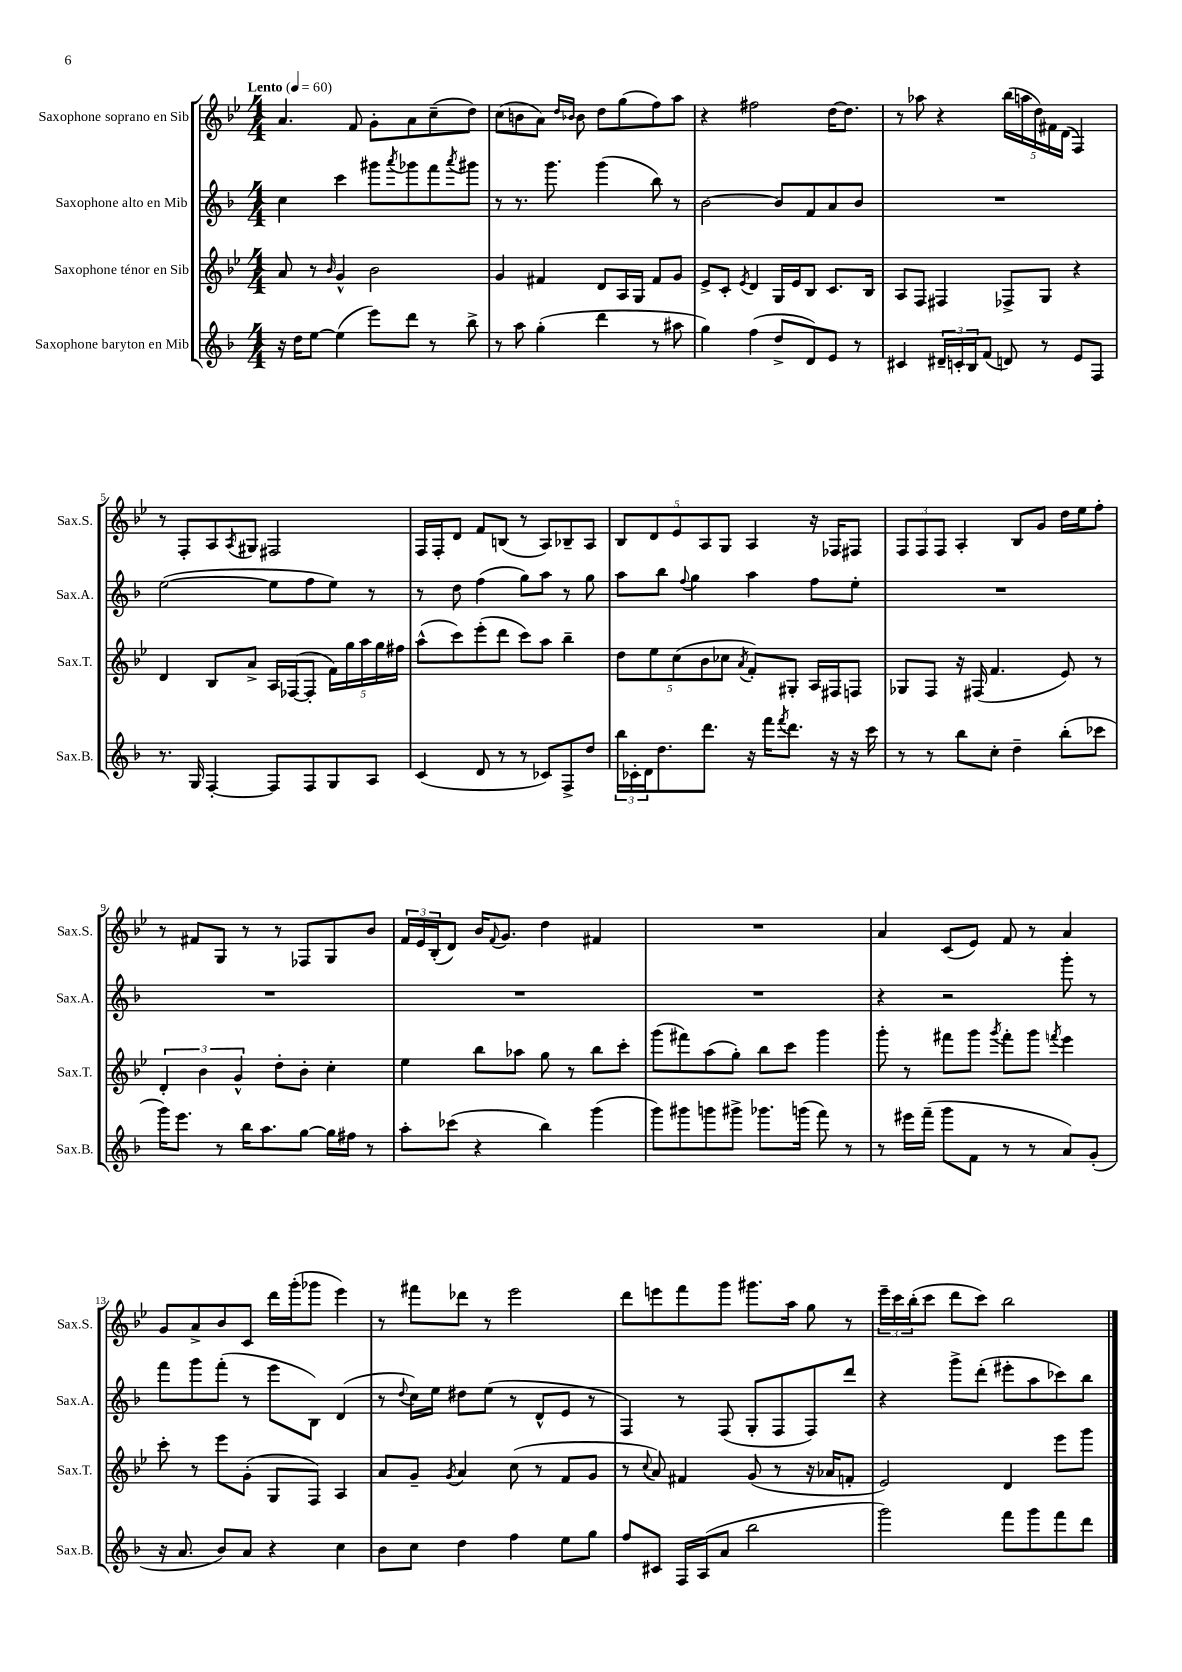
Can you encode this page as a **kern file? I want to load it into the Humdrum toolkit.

**kern	**kern	**kern	**kern
*part4	*part3	*part2	*part1
*staff4	*staff3	*staff2	*staff1
*I"Saxophone baryton en Mib	*I"Saxophone ténor en Sib	*I"Saxophone alto en Mib	*I"Saxophone soprano en Sib
*I'Sax.B.	*I'Sax.T.	*I'Sax.A.	*I'Sax.S.
*clefG2	*clefG2	*clefG2	*clefG2
*k[b-]	*k[b-e-]	*k[b-]	*k[b-e-]
*M4/4	*M4/4	*M4/4	*M4/4
*MM60	*MM60	*MM60	*MM60
=1	=1	=1	=1
!	!	!	!LO:TX:a:B:t=Lento
16r	8a/	4cc\	4.a/
16dd\KL	.	.	.
[8ee\J	8r	.	.
.	16qqb-/	.	.
(4ee\]	4g^^/	4ccc\	.
.	.	.	8f/
8eee\L)	2b-\	8ggg#X\L	8g'\L
.	.	8qaaa/	.
8ddd\J	.	8ggg-X\	8a\
8r	.	8fff\	(8cc~\
.	.	8qaaa/	.
8bb-^\	.	8ggg#X\J	8dd\J)
=2	=2	=2	=2
8r	4g/	8r	(8cc\L
8aa\	.	8.r	8bn\
(4gg'\	4f#X/	.	8a\J)
.	.	8.ggg\	.
.	.	.	16qqdd/LL
.	.	.	16qqb-X/JJ
.	.	.	8b-\
4ddd\	8d/L	(4ggg\	8dd\L
.	16A/L	.	(8gg\
.	16G/JJ	.	.
8r	8f#/L	8bb-\)	8ff\)
8aa#X\	8g/J	8r	8aa\J
=3	=3	=3	=3
4gg\)	8e-^/L	[2b-\	4r
.	8c'/J	.	.
.	8qe-/	.	.
(4ff\	4d/	.	2ff#X\
8dd^/L	16G/LL	8b-/L]	.
.	16e-/J	.	.
8d/)	8B-/J	8f/	.
8e/J	8.c/L	8a/	[16dd\KL
.	.	.	8.dd\J]
8r	.	8b-/J	.
.	16B-/Jk	.	.
=4	=4	=4	=4
4c#X/	8A/L	1r	8r
.	8F/J	.	8aa-X\
24d#X~/LL	4F#X/	.	4r
24cn'/	.	.	.
24B-/J	.	.	.
(8f/J	.	.	.
8dn/)	8F-X^/L	.	(20bb-\LL
.	.	.	20aan\
.	.	.	20dd\)
8r	8G/J	.	.
.	.	.	20f#X\
.	.	.	(20d\JJ
8e/L	4r	.	4F/)
8F/J	.	.	.
!!LO:LB:g=z
=5	=5	=5	=5
8.r	4d/	([2ee\	8r
.	.	.	8F'/L
16G/	.	.	.
[4F'/	8B-/L	.	8A/
.	.	.	8qA/
.	8a^/J	.	8G#X/J
8F/L]	16A/LL	8ee\L]	2F#X/
.	([16F-X/J	.	.
8F/	8F-'/J]	8ff\	.
8G/	20f\LL)	8ee\J)	.
.	20gg\	.	.
.	20aa\	.	.
8A/J	.	8r	.
.	20gg\	.	.
.	20ff#X\JJ	.	.
=6	=6	=6	=6
(4c/	(8aa^^\L	8r	16F/LL
.	.	.	16F'/J
.	8ccc\)	8dd\	8d/J
8d/	(8eee-'\	(4ff\	8f/L
8r	8ddd\J	.	(8Bn/J
8r	8ccc\L)	8gg\L)	8r
8c-X/L)	8aa\J	8aa\J	8A/L)
8F^/	4bb-~\	8r	8B-X~/
8dd/J	.	8gg\	8A/J
=7	=7	=7	=7
24bb-\LL	10dd\L	8aa\L	10B-/L
24c-X'\	.	.	.
24d\J	.	.	.
.	10ee-\	.	10d/
8.dd\	.	8bb-\J	.
.	(10cc\	.	10e-/
.	.	8qqff/	.
.	.	4gg\	.
.	10b-\	.	10A/
8.ddd\J	.	.	.
.	10cc-X\J	.	10G/J
.	8qa/	.	.
16r	8f'/L)	4aa\	4A/
16fff\KL	.	.	.
8qfff/	.	.	.
8.ddd\J	8G#X'/J	.	.
.	16A/LL	8ff\L	16r
16r	16F#X/J	.	16F-X/KL
16r	8Fn/J	8ee'\J	8F#X/J
16ccc\	.	.	.
=8	=8	=8	=8
8r	8G-X/L	1r	12F/L
.	.	.	12F/
8r	8F/J	.	.
.	.	.	12F/J
8bb-\L	16r	.	4A'/
.	(16F#X/	.	.
8cc'\J	4.f/	.	.
4dd~\	.	.	8B-/L
.	.	.	8g/J
(8bb-'\L	8e-/)	.	16dd\LL
.	.	.	16ee-\J
8ccc-X\J	8r	.	8ff'\J
!!LO:LB:g=z
=9	=9	=9	=9
16ggg\KL)	6d'/	1r	8r
8.eee\J	.	.	.
.	.	.	8f#X/L
.	6b-\	.	.
8r	.	.	8G/J
.	6g^^/	.	.
16bb-\KL	.	.	8r
8.aa\	.	.	.
.	8dd'\L	.	8r
[8gg\J	8b-'\J	.	8F-X/L
16gg\LL]	4cc'\	.	8G/
16ff#X\JJ	.	.	.
8r	.	.	8b-/J
=10	=10	=10	=10
8aa'\L	4ee-\	1r	24f/LL
.	.	.	24e-/
.	.	.	(24B-'/J
(8ccc-X\J	.	.	8d/J)
4r	8bb-\L	.	16b-/KL
.	.	.	8qqf/
.	.	.	8.g/J
.	8aa-X\J	.	.
4bb-\)	8gg\	.	4dd\
.	8r	.	.
(4ggg\	8bb-\L	.	4f#X/
.	8ccc'\J	.	.
=11	=11	=11	=11
8ggg\L)	(8ggg\L	1r	1r
8ggg#X\	8fff#X\)	.	.
8gggn\	(8aa\	.	.
8ggg#X^\J	8gg'\J)	.	.
8.ggg-X\L	8bb-\L	.	.
.	8ccc\J	.	.
(16gggn\Jk	.	.	.
8fff\)	4ggg\	.	.
8r	.	.	.
=12	=12	=12	=12
8r	8ggg'\	4r	4a/
16eee#X\LL	8r	.	.
(16fff~\JJ	.	.	.
8ggg\L	8fff#X\L	2r	(8c/L
8f\J	8ggg\J	.	8e-/J)
.	8qggg/	.	.
8r	8fff#'\L	.	8f/
8r	8ggg\J	.	8r
.	8qfffn/	.	.
8a/L)	4eee-\	8ggg'\	4a/
(8g'/J	.	8r	.
!!LO:LB:g=z
=13	=13	=13	=13
16r	8ccc'\	8fff\L	8g/L
8.a/	.	.	.
.	8r	8ggg\	8a^/
8b-/L)	8eee-\L	(8fff'\J	8b-/
8a/J	(8g'\J	8r	8c/J
4r	8G/L	8eee\L	16ddd\LL
.	.	.	(16ggg'\J
.	8F/J)	8B-\J)	8ggg-X\J
4cc\	4A/	(4d/	4eee-\)
=14	=14	=14	=14
8b-\L	8a/L	8r	8r
.	.	8qqdd/	.
8cc\J	8g~/J	16cc\LL)	8fff#X\L
.	.	16ee\JJ	.
.	8qg/	.	.
4dd\	4a/	8dd#X\L	8ddd-X\J
.	.	(8ee\J	8r
4ff\	(8cc\	8r	2eee-\
.	8r	8d^^/L	.
8ee\L	8f/L	8e/J	.
8gg\J	8g/J	8r	.
=15	=15	=15	=15
8ff/L	8r	4F/)	8ddd\L
.	8qqcc/	.	.
8c#X/J	8a/)	.	8eeen\
16F/LL	4f#X/	8r	8fff\
(16A/J	.	.	.
8a/J	.	(8F/	8ggg\J
2bb-\	(8g/	8G'/L	8.ggg#X\L
.	8r	8F/	.
.	.	.	16aa\Jk
.	16r	8F/)	8gg\
.	16a-X/KL	.	.
.	8fn'/J	8ddd/J	8r
=16	=16	=16	=16
2ggg\)	2e-/)	4r	24eee-~\LL
.	.	.	24ccc\
.	.	.	(24bb-'\J
.	.	.	8ccc\J
.	.	8ggg^\L	8ddd\L
.	.	(8ddd'\J	8ccc\J)
8fff\L	4d/	8eee#X'\L	2bb-\
8ggg\	.	8aa\	.
8fff\	8eee-\L	8ccc-X\)	.
8ddd\J	8ggg\J	8bb-\J	.
==	==	==	==
*-	*-	*-	*-
